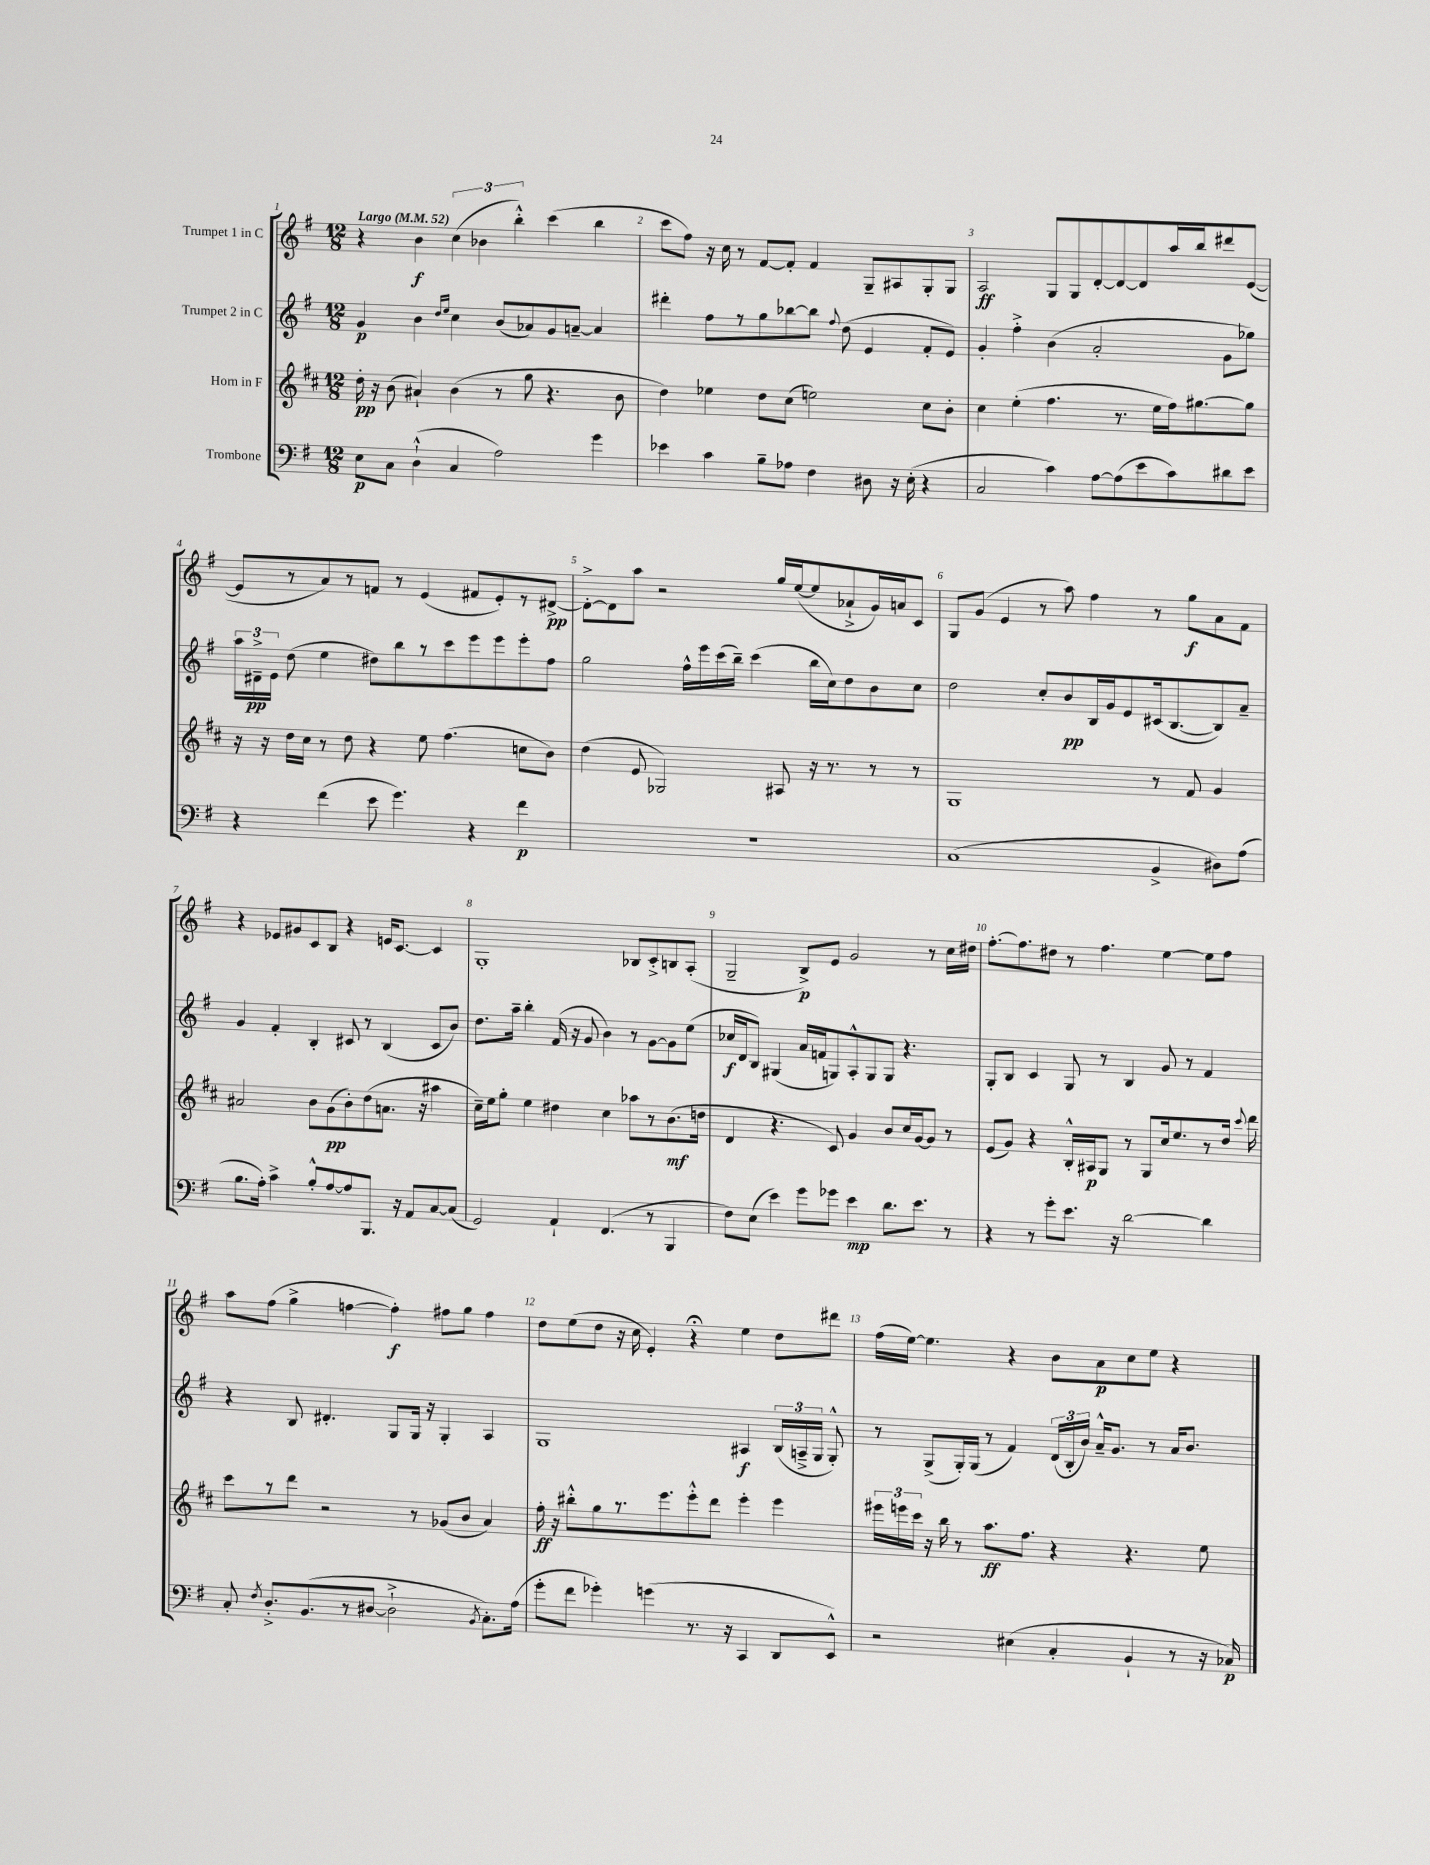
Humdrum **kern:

**kern	**dynam	**kern	**dynam	**kern	**dynam	**kern	**dynam
*part4	*part4	*part3	*part3	*part2	*part2	*part1	*part1
*staff4	*staff4	*staff3	*staff3	*staff2	*staff2	*staff1	*staff1
*I"Trombone	*	*I"Horn in F	*	*I"Trumpet 2 in C	*	*I"Trumpet 1 in C	*
*clefF4	*	*clefG2	*	*clefG2	*	*clefG2	*
*k[f#]	*	*k[f#c#]	*	*k[f#]	*	*k[f#]	*
*M12/8	*	*M12/8	*	*M12/8	*	*M12/8	*
*MM52	*	*MM52	*	*MM52	*	*MM52	*
=1	=1	=1	=1	=1	=1	=1	=1
!	!	!	!	!	!	!LO:TX:a:B:t=Largo	!
8E\L	p	16dd'\	pp	4g/	p	4r	.
.	.	16r	.	.	.	.	.
8C\J	.	(8b\	.	.	.	.	.
(4D`^^\	.	4a#X`/)	.	4b\	.	4b\	f
.	.	.	.	16qqdd/LL	.	.	.
.	.	.	.	16qqee/JJ	.	.	.
4C/	.	(4b\	.	4cc\	.	(6cc\	.
.	.	.	.	.	.	6b-X\	.
2A\)	.	8r	.	(8b/L	.	.	.
.	.	.	.	.	.	6bb'^^\)	.
.	.	8gg\	.	8a-X/)	.	.	.
.	.	4.r	.	8g/	.	(4ccc\	.
.	.	.	.	[8an~/J	.	.	.
4g\	.	.	.	4a/]	.	4bb\	.
.	.	8b\	.	.	.	.	.
=2	=2	=2	=2	=2	=2	=2	=2
4e-X\	.	4dd\)	.	4ddd#X'\	.	8ccc\L	.
.	.	.	.	.	.	8ff#\J)	.
4c\	.	4ee-X\	.	8ff#\L	.	16r	.
.	.	.	.	.	.	16cc\	.
.	.	.	.	8r	.	8r	.
8B~\L	.	8dd\L	.	8gg\	.	[8f#/L	.
8A-X\J	.	(8cc#\J	.	[8bb-X\	.	8f#'/J]	.
4F#\	.	2een\)	.	8bb-\J]	.	4f#/	.
.	.	.	.	8qqff#/	.	.	.
.	.	.	.	(8dd\	.	.	.
8D#X\	.	.	.	4e/	.	8G~/L	.
16r	.	.	.	.	.	8A#X/	.
(16E'\	.	.	.	.	.	.	.
4r	.	8cc#\L	.	8f#'/L	.	8G'/	.
.	.	8b'\J	.	8e/J)	.	8G/J	.
=3	=3	=3	=3	=3	=3	=3	=3
2C/	.	4cc#\	.	4g'/	.	2A/	ff
.	.	(4ee'\	.	4ff#'^\	.	.	.
4c\)	.	4.ff#\	.	(4b\	.	8G/L	.
.	.	.	.	.	.	8G/	.
[8A\L	.	.	.	2a'/	.	[8d'/	.
(8A\]	.	8.r	.	.	.	8d/_	.
8e\	.	.	.	.	.	8d/]	.
.	.	16ee\LL	.	.	.	.	.
8c\)	.	16ff#\J)	.	.	.	16aa/L	.
.	.	[8.gg#X\	.	.	.	16bb/J	.
8d#X\	.	.	.	8g\L	.	8ddd#X/	.
8e\J	.	8gg#\J]	.	8gg-X\J)	.	([8e/J	.
!!LO:LB:g=z
=4	=4	=4	=4	=4	=4	=4	=4
4r	.	16r	.	24aa\LL	.	8e/L]	.
.	.	.	.	24d#X~^\	pp	.	.
.	.	16r	.	.	.	.	.
.	.	.	.	24e\JJ	.	.	.
.	.	16dd\LL	.	(8dd\	.	8r	.
.	.	16cc#\JJ	.	.	.	.	.
(4f#\	.	8r	.	4ee\	.	8a/)	.
.	.	8dd\	.	.	.	8r	.
8e\	.	4r	.	8dd#X\L)	.	8fn/J	.
4.g\)	.	.	.	8bb\	.	8r	.
.	.	8ee\	.	8r	.	(4e/	.
.	.	(4.ff#\	.	8ccc\	.	.	.
4r	.	.	.	8eee\	.	8f#X/L	.
.	.	.	.	8eee\	.	8e'/)	.
4f#\	p	8ccn\L	.	8eee'\	.	8r	.
.	.	8b\J)	.	8ff#\J	.	[8d#X^/J	pp
=5	=5	=5	=5	=5	=5	=5	=5
1.r	.	(4dd\	.	2gg\	.	8d#'^\L_	.
.	.	.	.	.	.	8d#\]	.
.	.	8e/	.	.	.	8aa\J	.
.	.	2G-X/)	.	.	.	2r	.
.	.	.	.	16ff#^^\LL	.	.	.
.	.	.	.	16eee\	.	.	.
.	.	.	.	(16ccc\	.	.	.
.	.	.	.	16bb~\JJ)	.	.	.
.	.	.	.	(4ccc\	.	.	.
.	.	8A#X/	.	.	.	16gg/LL	.
.	.	.	.	.	.	([16ee/J	.
.	.	16r	.	16bb\LL	.	8ee/]	.
.	.	8.r	.	16cc\J)	.	.	.
.	.	.	.	8dd\	.	8a-X`^/	.
.	.	8r	.	8b\	.	16g/L)	.
.	.	.	.	.	.	16an/J	.
.	.	8r	.	8cc\J	.	8c/J	.
=6	=6	=6	=6	=6	=6	=6	=6
(1C	.	1G	.	2dd\	.	8G/L	.
.	.	.	.	.	.	(8g/J	.
.	.	.	.	.	.	4e/	.
.	.	.	.	8cc'/L	.	8r	.
.	.	.	.	8b/	pp	8aa\)	.
.	.	.	.	16B/L	.	4ff#\	.
.	.	.	.	16g/J	.	.	.
.	.	.	.	8e/	.	.	.
4BB^/	.	8r	.	(16c#X/k	.	8r	.
.	.	.	.	[8.B/	.	.	.
.	.	8f#/	.	.	.	8gg\L	f
8D#X\L)	.	4g/	.	8B/])	.	8a\	.
(8A\J	.	.	.	8a~/J	.	8f#\J	.
!!LO:LB:g=z
=7	=7	=7	=7	=7	=7	=7	=7
8.B\L	.	2a#X/	.	4g/	.	4r	.
16A'\Jk)	.	.	.	.	.	.	.
4c^\	.	.	.	4f#'/	.	8e-X/L	.
.	.	.	.	.	.	8g#X/	.
8B'^^/L	.	8b\L	.	4B'/	.	8c/	.
[8A/	.	(8g\	pp	.	.	8B/J	.
8A/]	.	8b'\)	.	8c#X/	.	4r	.
8.BBB/J	.	(8dd\	.	8r	.	.	.
.	.	8.an\J	.	(4B/	.	16en/KL	.
16r	.	.	.	.	.	[8.c/J	.
8AA/L	.	.	.	.	.	.	.
.	.	16r	.	.	.	.	.
[8C/	.	4aa#X\	.	8c#/L	.	4c/]	.
(8C/J]	.	.	.	8b/J)	.	.	.
=8	=8	=8	=8	=8	=8	=8	=8
2GG/)	.	16cc#~\LL)	.	8.dd\L	.	1G'	.
.	.	16ee\J	.	.	.	.	.
.	.	8gg'\J	.	.	.	.	.
.	.	.	.	16aa~\Jk	.	.	.
.	.	4ee\	.	4bb'\	.	.	.
4AA`/	.	4dd#X\	.	(16f#/	.	.	.
.	.	.	.	16r	.	.	.
.	.	.	.	8g/	.	.	.
(4.FF#/	.	4cc#\	.	4b\)	.	.	.
.	.	8aa-X\L	.	8r	.	8B-X/L	.
8r	.	8r	.	[8g\L	.	8c'^/	.
4BBB/	.	(8.b\	mf	8g\]	.	8Bn/	.
.	.	.	.	(8ee\J	.	(8A'/J	.
.	.	16ddn\Jk	.	.	.	.	.
=9	=9	=9	=9	=9	=9	=9	=9
8F#\L)	.	4d/	.	16cc-X/LL	f	2G~/	.
.	.	.	.	16d/J	.	.	.
(8E\J	.	.	.	8B/J)	.	.	.
4e\)	.	4.r	.	(4G#X/	.	.	.
8g\L	.	.	.	16a/LL	.	8B^/L)	p
.	.	.	.	16fn/J	.	.	.
8g-X\J	.	8c#/)	.	8Gn/)	.	8e/J	.
4e\	mp	4g/	.	8A'^^/	.	2g/	.
.	.	.	.	8G/	.	.	.
8.d\L	.	8b/L	.	8G/J	.	.	.
.	.	16cc#/L	.	4.r	.	.	.
8.e\J	.	[16g/J	.	.	.	.	.
.	.	8g/J]	.	.	.	8r	.
8r	.	8r	.	.	.	16cc\LL	.
.	.	.	.	.	.	16dd#X\JJ	.
=10	=10	=10	=10	=10	=10	=10	=10
4r	.	(8e/L	.	8G'/L	.	[8.ff#'\L	.
.	.	8g/J)	.	8B/J	.	.	.
.	.	.	.	.	.	8.ff#\]	.
8r	.	4r	.	4c/	.	.	.
8g'\L	.	.	.	.	.	8dd#X\J	.
8.e\J	.	16B'^^/LL	.	8G/	.	8r	.
.	.	16A#X/J	p	.	.	.	.
.	.	8G/J	.	8r	.	4.ff#\	.
16r	.	.	.	.	.	.	.
[2d\	.	8r	.	4B/	.	.	.
.	.	8G/L	.	.	.	.	.
.	.	16cc#/k	.	8g/	.	[4ee\	.
.	.	8.ee/	.	.	.	.	.
.	.	.	.	8r	.	.	.
4d\]	.	8r	.	4f#/	.	8ee\L]	.
.	.	16dd/Jk	.	.	.	8ff#\J	.
.	.	8qqccc#/	.	.	.	.	.
.	.	16ddd\	.	.	.	.	.
!!LO:LB:g=z
=11	=11	=11	=11	=11	=11	=11	=11
8C'/	.	8ccc#\L	.	4r	.	8aa\L	.
8qF#/	.	.	.	.	.	.	.
8.D'^/L	.	8r	.	.	.	(8ff#\J	.
.	.	8ddd\J	.	8B/	.	4gg^\	.
(8.BB/	.	.	.	.	.	.	.
.	.	2r	.	4.d#X'/	.	.	.
8r	.	.	.	.	.	[4ffn\	.
[8D#X/J	.	.	.	.	.	.	.
2D#`^\]	.	.	.	8G/L	.	4ff'\])	f
.	.	8r	.	16G/Jk	.	.	.
.	.	.	.	16r	.	.	.
.	.	(8g-X/L	.	4G'/	.	8ff#X\L	.
.	.	8b/J	.	.	.	8gg\J	.
8qBB/	.	.	.	.	.	.	.
8.C'\L)	.	4a/)	.	4A/	.	4ff#\	.
(16A\Jk	.	.	.	.	.	.	.
=12	=12	=12	=12	=12	=12	=12	=12
8g'\L	.	16ff#'\	ff	1G	.	8dd\L	.
.	.	16r	.	.	.	.	.
8f#\J	.	8bb#X'^^\L	.	.	.	(8ee\	.
4g-X'\)	.	8gg\	.	.	.	8dd\J	.
.	.	8.r	.	.	.	16r	.
.	.	.	.	.	.	16cc\	.
(4gn\	.	.	.	.	.	4e'/)	.
.	.	8.eee\	.	.	.	.	.
8.r	.	8eee'^^\	.	.	.	4r;<	.
.	.	8ddd\J	.	.	.	.	.
16r	.	.	.	.	.	.	.
4CC/	.	4eee'\	.	4A#X/	f	4ee\	.
8DD/L	.	4eee\	.	(24B/LL	.	8dd\L	.
.	.	.	.	24An~^/	.	.	.
.	.	.	.	24G/JJ	.	.	.
8EE^^/J)	.	.	.	8G'^^/)	.	8ddd#X\J	.
=13	=13	=13	=13	=13	=13	=13	=13
2r	.	24eee#X\LL	.	8r	.	(16ff#\LL	.
.	.	24eeen\	.	.	.	.	.
.	.	.	.	.	.	[16ee\JJ)	.
.	.	24ccc#\JJ	.	.	.	.	.
.	.	16r	.	(8G^/L	.	4.ee\]	.
.	.	16bb\	.	.	.	.	.
.	.	8r	.	16G'/L)	.	.	.
.	.	.	.	(16G/JJ	.	.	.
.	.	8.aa\L	ff	8r	.	.	.
(4E#X\	.	.	.	4f#/)	.	4r	.
.	.	8.ff#\J	.	.	.	.	.
4C'/	.	4r	.	(24d/LL	.	8b\L	.
.	.	.	.	24B'/	.	.	.
.	.	.	.	24b/JJ)	.	.	.
.	.	.	.	16a~^^/KL	.	8a\	p
.	.	.	.	8.g/J	.	.	.
4BB`/	.	4.r	.	.	.	8cc\	.
.	.	.	.	8r	.	8ee\J	.
8r	.	.	.	16a/KL	.	4r	.
.	.	.	.	8.b/J	.	.	.
16r	.	8ee\	.	.	.	.	.
16C-X/)	p	.	.	.	.	.	.
==	==	==	==	==	==	==	==
*-	*-	*-	*-	*-	*-	*-	*-
